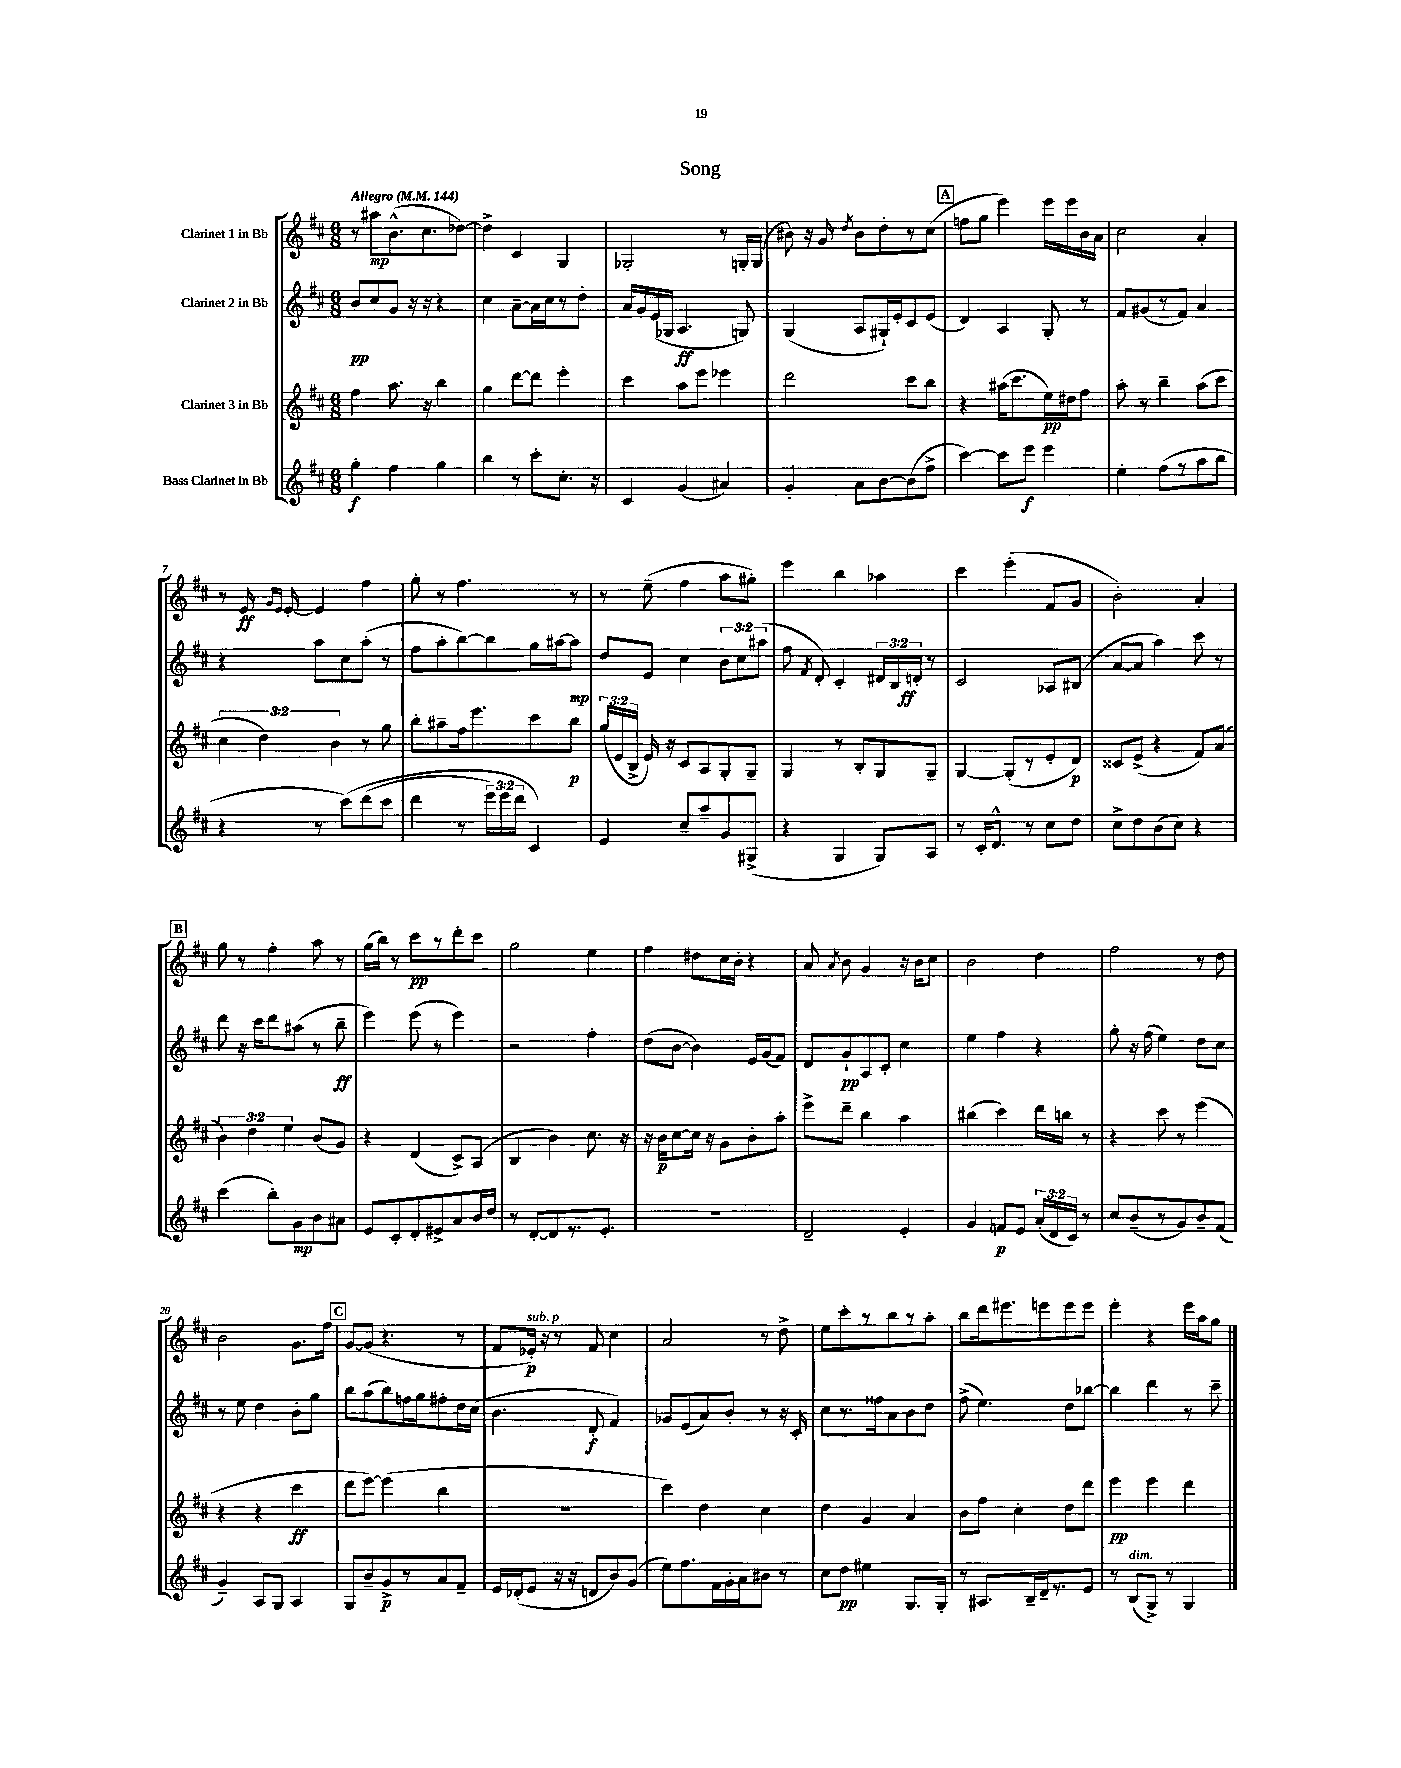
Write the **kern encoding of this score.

**kern	**dynam	**kern	**dynam	**kern	**dynam	**kern	**dynam
*part4	*part4	*part3	*part3	*part2	*part2	*part1	*part1
*staff4	*staff4	*staff3	*staff3	*staff2	*staff2	*staff1	*staff1
*I"Bass Clarinet in Bb	*	*I"Clarinet 3 in Bb	*	*I"Clarinet 2 in Bb	*	*I"Clarinet 1 in Bb	*
*clefG2	*	*clefG2	*	*clefG2	*	*clefG2	*
*k[f#c#]	*	*k[f#c#]	*	*k[f#c#]	*	*k[f#c#]	*
*M6/8	*	*M6/8	*	*M6/8	*	*M6/8	*
*MM144	*	*MM144	*	*MM144	*	*MM144	*
=1	=1	=1	=1	=1	=1	=1	=1
!	!	!	!	!	!	!LO:TX:a:B:t=Allegro	!
4gg'\	f	4ff#\	.	8b/L	pp	8r	.
.	.	.	.	8cc#/	.	8aa#X\L	mp
4ff#\	.	8.aa\	.	8g/J	.	(8.b^^\	.
.	.	.	.	16r	.	.	.
.	.	16r	.	16r	.	8.cc#\	.
4gg\	.	4bb\	.	4r	.	.	.
.	.	.	.	.	.	[8dd-X\J)	.
=2	=2	=2	=2	=2	=2	=2	=2
4bb\	.	4gg\	.	4cc#\	.	4dd-^\]	.
8r	.	[8ddd\L	.	[8a~\L	.	4c#/	.
8ccc#'\L	.	8ddd\J]	.	16a\L]	.	.	.
.	.	.	.	16cc#\J	.	.	.
8.cc#'\J	.	4eee'\	.	8r	.	4G/	.
.	.	.	.	8dd'\J	.	.	.
16r	.	.	.	.	.	.	.
=3	=3	=3	=3	=3	=3	=3	=3
4c#/	.	4ccc#\	.	16a/LL	.	2G-X'/	.
.	.	.	.	16g/	.	.	.
.	.	.	.	(16e/	.	.	.
.	.	.	.	16G-X/JJ	.	.	.
(4g/	.	8aa\L	.	4.A/	ff	.	.
.	.	8eee\J	.	.	.	.	.
4a#X/)	.	4eee-X\	.	.	.	8r	.
.	.	.	.	8Gn/)	.	16Gn'/LL	.
.	.	.	.	.	.	(16G/JJ	.
=4	=4	=4	=4	=4	=4	=4	=4
4g'/	.	2ddd\	.	(4G/	.	8b#X\)	.
.	.	.	.	.	.	16r	.
.	.	.	.	.	.	16g/	.
.	.	.	.	.	.	8qdd/	.
8a\L	.	.	.	8A/L	.	8b#\L	.
[8b\	.	.	.	16G#X`/L)	.	8dd'\	.
.	.	.	.	16e'/J	.	.	.
(8b\]	.	8ccc#\L	.	8c#/	.	8r	.
8ff#^\J	.	8bb\J	.	(8e/J	.	(8cc#\J	.
!!LO:REH:place=s1:t=A
=5	=5	=5	=5	=5	=5	=5	=5
[4ccc#\)	.	4r	.	4d/)	.	8ffn\L	.
.	.	.	.	.	.	8gg\J	.
8ccc#\L]	.	(16aa#X\KL	.	4A/	.	4eee\)	.
.	.	8.ccc#\	.	.	.	.	.
8eee\J	f	.	.	.	.	.	.
4eee\	.	16ee\L)	pp	8G'/	.	16eee\LL	.
.	.	16dd#X\J	.	.	.	16eee\	.
.	.	8ff#\J	.	8r	.	16b\	.
.	.	.	.	.	.	16a\JJ	.
=6	=6	=6	=6	=6	=6	=6	=6
4ee'\	.	8aa'\	.	8f#/L	.	2cc#\	.
.	.	8r	.	(8g#X/	.	.	.
(8ff#\L	.	4bb~\	.	8r	.	.	.
8r	.	.	.	8f#/J)	.	.	.
8aa\	.	(8aa\L	.	4a/	.	4a'/	.
8bb\J	.	8ccc#\J	.	.	.	.	.
!!LO:LB:g=z
=7	=7	=7	=7	=7	=7	=7	=7
4r	.	6cc#\	.	4r	.	8r	.
.	.	.	.	.	.	16e/	ff
.	.	6dd\)	.	.	.	.	.
.	.	.	.	.	.	16qqg/LL	.
.	.	.	.	.	.	16qqe/JJ	.
.	.	.	.	.	.	[16e'/	.
8r	.	.	.	8aa\L	.	4e/]	.
.	.	6b\	.	.	.	.	.
(8ccc#\L)	.	.	.	8cc#\	.	.	.
(8ddd\	.	8r	.	(8aa'\J	.	4ff#\	.
8ccc#\J	.	8gg\	.	8r	.	.	.
=8	=8	=8	=8	=8	=8	=8	=8
4ddd\	.	8bb'\L	.	8ff#\L	.	8gg'\	.
.	.	8aa#X~\	.	8aa'\	.	8r	.
8r	.	16ff#\k	.	[8bb\)	.	4.ff#\	.
.	.	8.eee\	.	.	.	.	.
24eee\LL)	.	.	.	8bb\]	.	.	.
24eee\	.	.	.	.	.	.	.
24ddd\JJ	.	.	.	.	.	.	.
4c#/)	.	8ccc#\	.	16gg\L	.	.	.
.	.	.	.	[16aa#X\J	.	.	.
.	.	8bb\J	p	8aa#\J]	mp	8r	.
=9	=9	=9	=9	=9	=9	=9	=9
4e/	.	(24gg/LL	.	8dd/L	.	8r	.
.	.	24e/	.	.	.	.	.
.	.	24B^/JJ	.	.	.	.	.
.	.	16e/)	.	8e/J	.	(8ee~\	.
.	.	16r	.	.	.	.	.
8cc#~/L	.	8c#/L	.	4cc#\	.	4ff#\	.
8aa~/	.	8A/	.	.	.	.	.
8g/	.	8G'/	.	12b\L	.	8aa\L	.
.	.	.	.	12cc#\	.	.	.
(8G#X^/J	.	8G~/J	.	.	.	8gg#X'\J)	.
.	.	.	.	(12aa#X\J	.	.	.
=10	=10	=10	=10	=10	=10	=10	=10
4r	.	4G/	.	8ff#\	.	4eee\	.
.	.	.	.	8qf#/	.	.	.
.	.	.	.	8d'/)	.	.	.
4G/	.	8r	.	4c#'/	.	4bb\	.
.	.	8B'/L	.	.	.	.	.
8G/L)	.	8G/	.	24d#X/LL	.	4aa-X\	.
.	.	.	.	24B/	.	.	.
.	.	.	.	24dn'/JJ	ff	.	.
8A/J	.	8G~/J	.	8r	.	.	.
=11	=11	=11	=11	=11	=11	=11	=11
8r	.	[4G/	.	2c#/	.	4ccc#\	.
16c#'/KL	.	.	.	.	.	.	.
8.d^^/J	.	.	.	.	.	.	.
.	.	(8G'/L]	.	.	.	(4eee'\	.
8r	.	8r	.	.	.	.	.
8cc#\L	.	8e'/	.	8A-X/L	.	8f#/L	.
8dd\J	.	8d/J)	p	(8B#X/J	.	8g/J	.
=12	=12	=12	=12	=12	=12	=12	=12
8cc#^\L	.	8c##X/L	.	[8a/L	.	2b'\)	.
8dd\	.	(8e^/J	.	8a/J]	.	.	.
(8b\	.	4r	.	4aa\)	.	.	.
8cc#\J)	.	.	.	.	.	.	.
4r	.	8f#/L)	.	8ccc#\	.	4a'/	.
.	.	(8a/J	.	8r	.	.	.
!!LO:LB:g=z
!!LO:REH:place=s1:t=B
=13	=13	=13	=13	=13	=13	=13	=13
(4ccc#\	.	6b\)	.	8ddd\	.	8gg\	.
.	.	.	.	16r	.	8r	.
.	.	6dd\	.	.	.	.	.
.	.	.	.	16ccc#\KL	.	.	.
8bb'\L)	.	.	.	8ddd\	.	4ff#'\	.
.	.	6ee\	.	.	.	.	.
8g\	mp	.	.	(8aa#X\J	.	.	.
8b\	.	(8b/L	.	8r	.	8aa\	.
8a#X\J	.	8g/J)	.	8bb~\	ff	8r	.
=14	=14	=14	=14	=14	=14	=14	=14
8e/L	.	4r	.	4eee\)	.	(16gg\LL	.
.	.	.	.	.	.	16bb\JJ)	.
8c#'/	.	.	.	.	.	8r	.
8d'/	.	(4d/	.	(8eee\	.	8ccc#\L	pp
8e#X^/	.	.	.	8r	.	8r	.
8a/	.	8c#^/L)	.	4eee\)	.	8ddd'\	.
16b/L	.	(8A/J	.	.	.	8ccc#\J	.
16dd/JJ	.	.	.	.	.	.	.
=15	=15	=15	=15	=15	=15	=15	=15
8r	.	4B/	.	2r	.	2gg\	.
[8d'/L	.	.	.	.	.	.	.
8d/]	.	4b\)	.	.	.	.	.
8.r	.	.	.	.	.	.	.
.	.	8.cc#\	.	4ff#'\	.	4ee\	.
8.e'/J	.	.	.	.	.	.	.
.	.	16r	.	.	.	.	.
=16	=16	=16	=16	=16	=16	=16	=16
2.r	.	16r	.	(8dd\L	.	4ff#\	.
.	.	16b\KL	p	.	.	.	.
.	.	[8cc#\	.	[8b\J	.	.	.
.	.	16cc#\Jk]	.	4b\])	.	8dd#X\L	.
.	.	16r	.	.	.	.	.
.	.	8g\L	.	.	.	16cc#\L	.
.	.	.	.	.	.	16b'\JJ	.
.	.	8b'\	.	16e/LL	.	4r	.
.	.	.	.	(16g/J	.	.	.
.	.	8aa'\J	.	8f#/J)	.	.	.
=17	=17	=17	=17	=17	=17	=17	=17
2d~/	.	8eee^\L	.	8d/L	.	8a/	.
.	.	.	.	.	.	8qa/	.
.	.	8ddd~\J	.	8g`/	pp	8b\	.
.	.	4bb\	.	8A/	.	4g/	.
.	.	.	.	8c#'/J	.	.	.
4e'/	.	4aa\	.	4cc#\	.	16r	.
.	.	.	.	.	.	16b\KL	.
.	.	.	.	.	.	8cc#\J	.
=18	=18	=18	=18	=18	=18	=18	=18
4g/	.	(4bb#X\	.	4ee\	.	2b\	.
8fn/L	p	4ccc#\)	.	4ff#\	.	.	.
8e/J	.	.	.	.	.	.	.
(24a'/LL	.	16ddd\LL	.	4r	.	4dd\	.
24d/	.	.	.	.	.	.	.
.	.	16bbn\JJ	.	.	.	.	.
24c#/JJ)	.	.	.	.	.	.	.
8r	.	8r	.	.	.	.	.
=19	=19	=19	=19	=19	=19	=19	=19
8cc#/L	.	4r	.	8gg'\	.	2ff#\	.
(8b~/	.	.	.	16r	.	.	.
.	.	.	.	(16ff#\	.	.	.
8r	.	8ccc#\	.	4ee\)	.	.	.
8g/)	.	8r	.	.	.	.	.
8b~/	.	(4eee\	.	8dd\L	.	8r	.
(8f#/J	.	.	.	8cc#\J	.	8dd\	.
!!LO:LB:g=z
=20	=20	=20	=20	=20	=20	=20	=20
4g~/)	.	4r	.	8r	.	2b\	.
.	.	.	.	8ee\	.	.	.
8A/L	.	4r	.	4dd\	.	.	.
8G/J	.	.	.	.	.	.	.
4A/	.	4ccc#\	ff	8b'\L	.	8.g\L	.
.	.	.	.	8gg\J	.	.	.
.	.	.	.	.	.	16ff#\Jk	.
!!LO:REH:place=s1:t=C
=21	=21	=21	=21	=21	=21	=21	=21
8G/L	.	8ddd\L	.	8bb\L	.	[8g/L	.
8b~/	.	[8eee\J)	.	(8aa\	.	(8g/J]	.
8g^/	p	(4eee\]	.	8bb\)	.	4.r	.
8r	.	.	.	16ffn\L	.	.	.
.	.	.	.	16gg\J	.	.	.
8a/	.	4bb\	.	8ff#X'\	.	.	.
8f#~/J	.	.	.	16dd\L	.	8r	.
.	.	.	.	(16cc#\JJ	.	.	.
=22	=22	=22	=22	=22	=22	=22	=22
16e/LL	.	2.r	.	4.b\	.	8f#/L	.
(16d-X'/J	.	.	.	.	.	.	.
!	!	!	!	!	!	!LO:TX:a:i:t=sub. p	!
8e/J	.	.	.	.	.	16e-X'/Jk)	p
.	.	.	.	.	.	16r	.
16r	.	.	.	.	.	8r	.
16r	.	.	.	.	.	.	.
8dn/L	.	.	.	8d'/	f	8f#/	.
8b/)	.	.	.	4f#/)	.	4cc#\	.
(8g/J	.	.	.	.	.	.	.
=23	=23	=23	=23	=23	=23	=23	=23
8ee\L)	.	4ccc#\)	.	8g-X/L	.	2a/	.
8.ff#\	.	.	.	(8e/	.	.	.
.	.	4dd\	.	8a/)	.	.	.
16f#\L	.	.	.	.	.	.	.
16g'\	.	.	.	8b'/J	.	.	.
16a\J	.	.	.	.	.	.	.
8b#X\J	.	4cc#\	.	8r	.	8r	.
8r	.	.	.	16r	.	8dd^\	.
.	.	.	.	16c#'/	.	.	.
=24	=24	=24	=24	=24	=24	=24	=24
8cc#\L	.	4dd\	.	8cc#\L	.	8ee\L	.
8dd\J	pp	.	.	8.r	.	8ccc#'\	.
4ee#X\	.	4g/	.	.	.	8r	.
.	.	.	.	16ff##X\k	.	.	.
.	.	.	.	8a\	.	8bb\	.
8.G/L	.	4a/	.	8b\	.	8r	.
.	.	.	.	8dd\J	.	8aa'\J	.
16G'/Jk	.	.	.	.	.	.	.
=25	=25	=25	=25	=25	=25	=25	=25
8r	.	8b\L	.	(8ff#^\	.	8bb\L	.
8.A#X/L	.	8ff#\J	.	4.ee\)	.	16ddd\k	.
.	.	.	.	.	.	8.eee#X\	.
.	.	4cc#'\	.	.	.	.	.
16B~/L	.	.	.	.	.	.	.
16d~/J	.	.	.	.	.	8eeen\	.
8.r	.	.	.	.	.	.	.
.	.	8dd\L	.	8dd\L	.	8eee\	.
8e/J	.	8ddd\J	.	[8bb-X\J	.	8eee\J	.
=26	=26	=26	=26	=26	=26	=26	=26
8r	.	4eee\	pp	4bb-\]	.	4eee'\	.
!LO:TX:a:i:t=dim.	!	!	!	!	!	!	!
(8B/L	.	.	.	.	.	.	.
8G^/J)	.	4eee\	.	4ddd\	.	4r	.
8r	.	.	.	.	.	.	.
4G/	.	4ddd\	.	8r	.	16eee\LL	.
.	.	.	.	.	.	16aa\J	.
.	.	.	.	8ccc#~\	.	8gg\J	.
==	==	==	==	==	==	==	==
*-	*-	*-	*-	*-	*-	*-	*-
